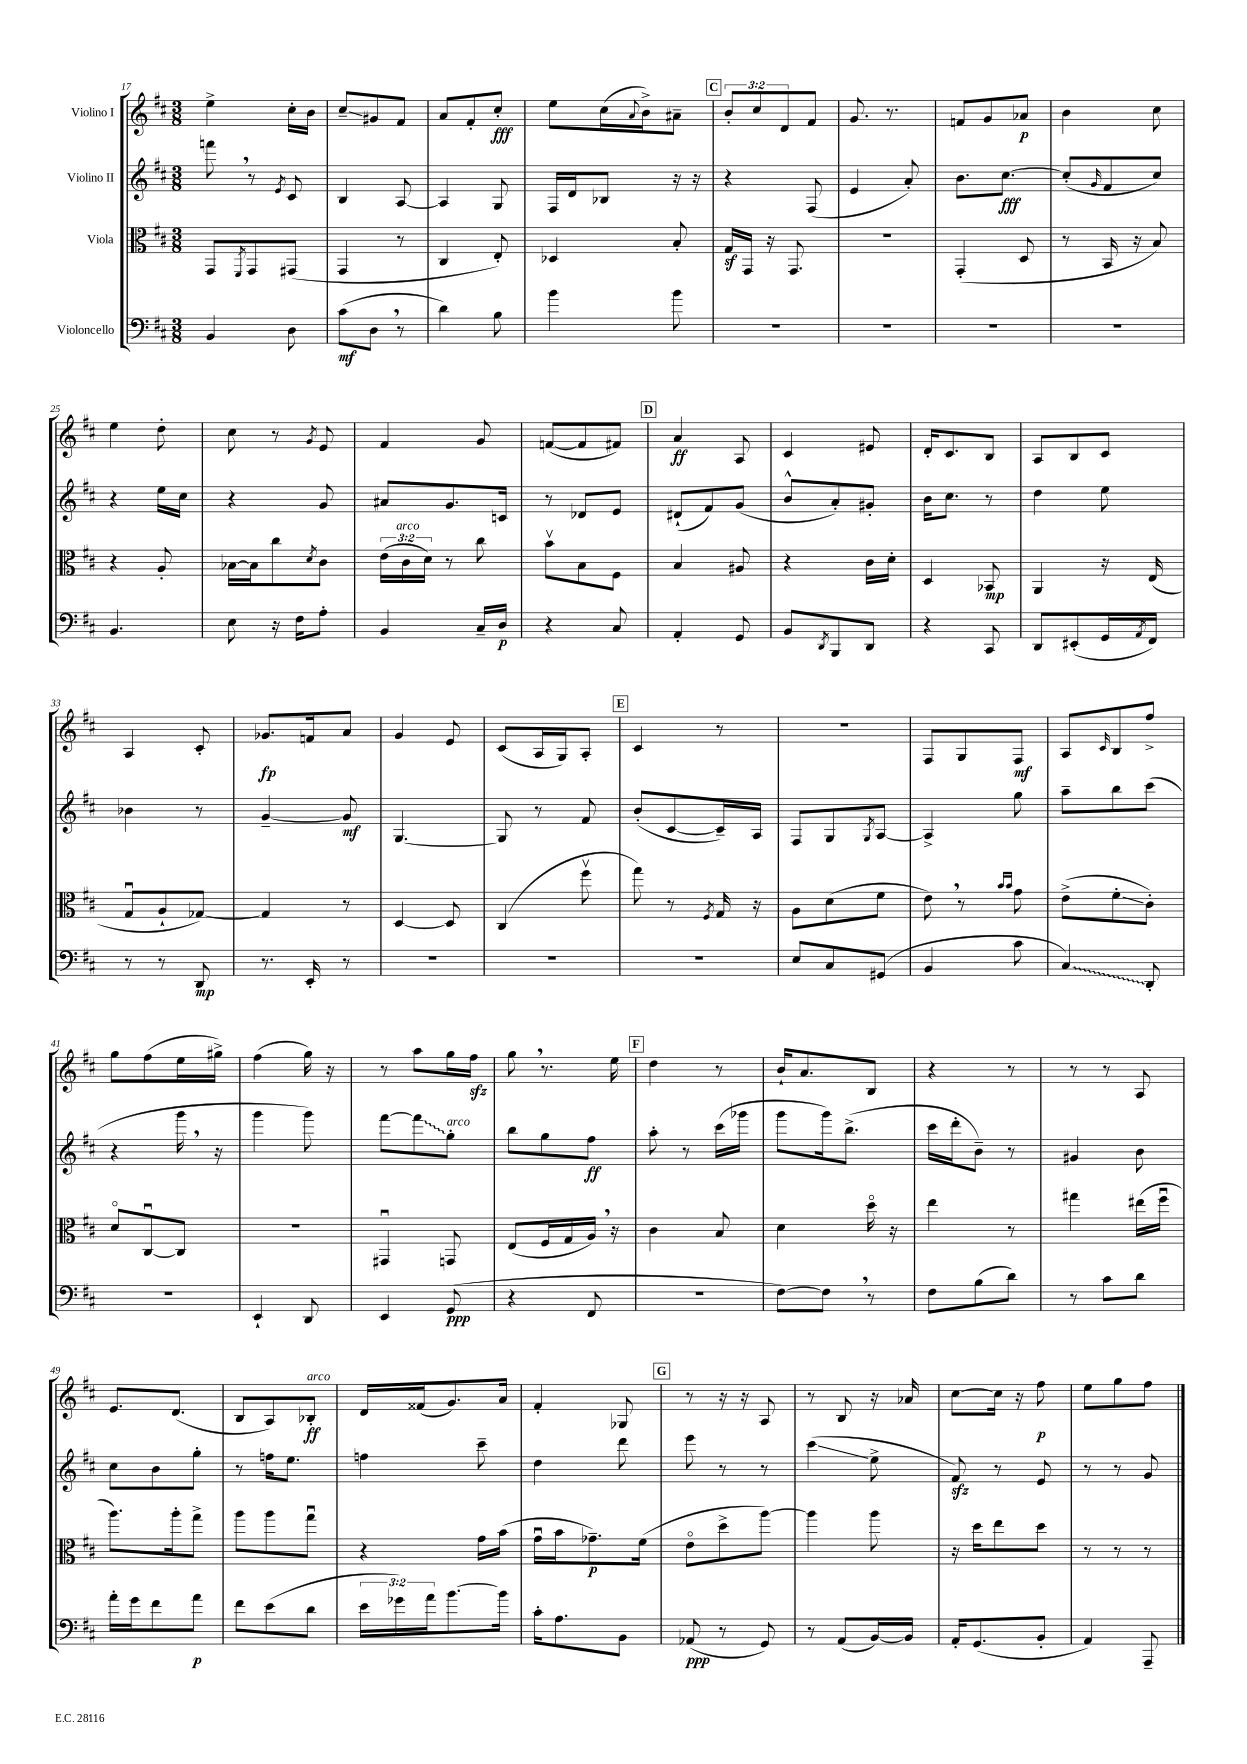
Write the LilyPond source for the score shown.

<<
\new StaffGroup <<
\new Staff = "s0" \with { instrumentName = "Violino I" } {
    \clef treble \key d \major \numericTimeSignature \time 3/8 \override Staff.TupletNumber.text = #tuplet-number::calc-fraction-text
    e''4-> cis''16-. b'16 |
    cis''8--\glissando gis'8 fis'8 |
    a'8 fis'8-. cis''8-.\fff |
    e''8 cis''16( \appoggiatura { a'8 } b'16->) ais'8-- |
    \mark \markup { \box "C" } \tuplet 3/2 { b'8-. cis''8 d'8 } fis'8 |
    g'8. r8. |
    f'8 g'8 aes'8\p |
    b'4 cis''8 |
    e''4 d''8-. |
    cis''8 r8 \acciaccatura { g'8 } e'8 |
    fis'4 g'8 |
    f'8~( f'8 fis'8) |
    \mark \markup { \box "D" } a'4\ff a8 |
    cis'4 eis'8 |
    d'16-. cis'8. b8 |
    a8 b8 cis'8 |
    a4 cis'8-. |
    ges'8.\fp f'16 a'8 |
    g'4 e'8 |
    cis'8( a16 g16) a8-. |
    \mark \markup { \box "E" } cis'4 r8 |
    r4. |
    fis8 g8 fis8\mf |
    a8 \grace { cis'16 } b8 fis''8-> |
    g''8 fis''8( e''16 gis''16->) |
    fis''4( g''16) r16 |
    r8 a''8 g''16 fis''16\sfz |
    g''8 \breathe r8. e''16 |
    \mark \markup { \box "F" } d''4 r8 |
    b'16-! a'8. b8 |
    r4 r8 |
    r8 r8 a8 |
    e'8. d'8.( |
    b8 a8) bes8-.\ff^\markup { \italic "arco" } |
    d'16 fisis'16( g'8.) a'16 |
    fis'4-. ges8 |
    \mark \markup { \box "G" } r8 r16 r16 a8 |
    r8 b8 r16 aes'16 |
    cis''8~ cis''16 r16 fis''8\p |
    e''8 g''8 fis''8 \bar "|." |
}
\new Staff = "s1" \with { instrumentName = "Violino II" } {
    \clef treble \key d \major \numericTimeSignature \time 3/8
    f'''8 \breathe r8 \acciaccatura { e'8 } cis'8 |
    b4 a8~ |
    a4 g8 |
    fis16 d'16 bes8 r16 r16 |
    \mark \markup { \box "C" } r4 fis8( |
    e'4 a'8-.) |
    b'8. cis''8.~\fff |
    cis''8-.( \grace { g'16 } fis'8 cis''8) |
    r4 e''16 cis''16 |
    r4 g'8 |
    ais'8 g'8. c'16 |
    r8 des'8 e'8 |
    \mark \markup { \box "D" } dis'8-!( fis'8) g'8( |
    b'8-^ a'8-.) gis'8-. |
    b'16 cis''8. r8 |
    d''4 e''8 |
    bes'4 r8 |
    g'4~-- g'8\mf |
    g4.~ |
    g8 r8 fis'8 |
    \mark \markup { \box "E" } b'8-.( cis'8~ cis'16--) a16 |
    fis8 g8 \acciaccatura { g8 } a8~ |
    a4-> g''8 |
    a''8-- b''8 cis'''8( |
    r4 g'''16 \breathe r16 |
    g'''4 g'''8) |
    fis'''8~ \once \override Glissando.style = #'zigzag fis'''8\glissando g''8-.^\markup { \italic "arco" } |
    b''8 g''8 fis''8\ff |
    \mark \markup { \box "F" } a''8-. r8 cis'''16( ges'''16 |
    g'''8 g'''16) b''8.->( |
    cis'''16 d'''16-. b'8--) r8 |
    gis'4 b'8 |
    cis''8 b'8 g''8-. |
    r8 f''16 e''8. |
    f''4 cis'''8-- |
    d''4 d'''8 |
    \mark \markup { \box "G" } e'''8 r8 r8 |
    cis'''4\glissando( e''8-> |
    fis'8\sfz) r8 e'8 |
    r8 r8 g'8 \bar "|." |
}
\new Staff = "s2" \with { instrumentName = "Viola" } {
    \clef alto \key d \major \numericTimeSignature \time 3/8 \override Staff.TupletNumber.text = #tuplet-number::calc-fraction-text
    g,8 \acciaccatura { fis,8 } g,8 gis,8( |
    g,4 r8 |
    cis4 e8-.) |
    des4 b8-. |
    \mark \markup { \box "C" } g16\sf g,16 r16 g,8. |
    R4. |
    g,4-.( d8 |
    r8 b,16 r16 b8) |
    r4 a8-. |
    bes16~ bes16 cis''8 \acciaccatura { d'8 } cis'8 |
    \tuplet 3/2 { e'16( cis'16^\markup { \italic "arco" } d'16) } r8 cis''8 |
    b'8\upbow b8 fis8 |
    \mark \markup { \box "D" } b4 ais8 |
    r4 cis'16 d'16-. |
    d4 bes,8\mp |
    a,4 r16 e16( |
    g8\downbow a8-! ges8~) |
    ges4 r8 |
    d4~ d8 |
    cis4( fis''8\upbow |
    \mark \markup { \box "E" } g''8) r8 \acciaccatura { fis8 } g16 r16 |
    a8 d'8( fis'8 |
    e'8) \breathe r8 \grace { b'16 b'16 } g'8 |
    e'8->( fis'8-.\glissando cis'8-.) |
    d'8\flageolet cis8~\downbow cis8 |
    R4. |
    gis,4\downbow g,8 |
    e8( fis16 g16 a16) \breathe r16 |
    \mark \markup { \box "F" } cis'4 b8 |
    d'4 d''16\flageolet r16 |
    e''4 r8 |
    gis''4 eis''16( fis''16\downbow |
    a''8.) a''16-. g''8-> |
    a''8 a''8 g''8\downbow |
    r4 g'16 b'16( |
    g'16\downbow b'16 ges'8.--\p) fis'16( |
    \mark \markup { \box "G" } e'8\flageolet d''8-> a''8~) |
    a''4 a''8 |
    r16 d''16 e''8 d''8 |
    r8 r8 r8 \bar "|." |
}
\new Staff = "s3" \with { instrumentName = "Violoncello" } {
    \clef bass \key d \major \numericTimeSignature \time 3/8 \override Staff.TupletNumber.text = #tuplet-number::calc-fraction-text
    b,4 d8 |
    cis'8\mf( d8 \breathe r8 |
    d'4) b8 |
    b'4 b'8 |
    \mark \markup { \box "C" } R4. |
    R4. |
    R4. |
    R4. |
    b,4. |
    e8 r16 fis16 a8-. |
    b,4 cis16-- d16\p |
    r4 cis8 |
    \mark \markup { \box "D" } a,4-. g,8 |
    b,8 \acciaccatura { d,8 } b,,8 d,8 |
    r4 cis,8 |
    d,8 eis,8-.( g,16 \acciaccatura { a,8 } fis,16) |
    r8 r8 d,8\mp |
    r8. e,16-. r8 |
    R4. |
    R4. |
    \mark \markup { \box "E" } R4. |
    e8 cis8 gis,8( |
    b,4 cis'8 |
    \once \override Glissando.style = #'zigzag cis4\glissando) d,8-. |
    R4. |
    e,4-! d,8 |
    e,4 g,8\ppp( |
    r4 fis,8 |
    \mark \markup { \box "F" } R4. |
    fis8~) fis8 \breathe r8 |
    fis8 b8( d'8) |
    r8 cis'8 d'8 |
    a'16-. g'16 fis'8 a'8\p |
    fis'8 e'8( d'8 |
    \tuplet 3/2 { e'16 ges'16) a'16 } b'8.~ b'16 |
    cis'16-. a8. b,8 |
    \mark \markup { \box "G" } aes,8\ppp( r8 g,8) |
    r8 a,8( b,16~) b,16 |
    a,16-. g,8.( b,8-. |
    a,4) a,,8-- \bar "|." |
}
>>
>>
\layout { \context { \Score currentBarNumber = #17 } }
